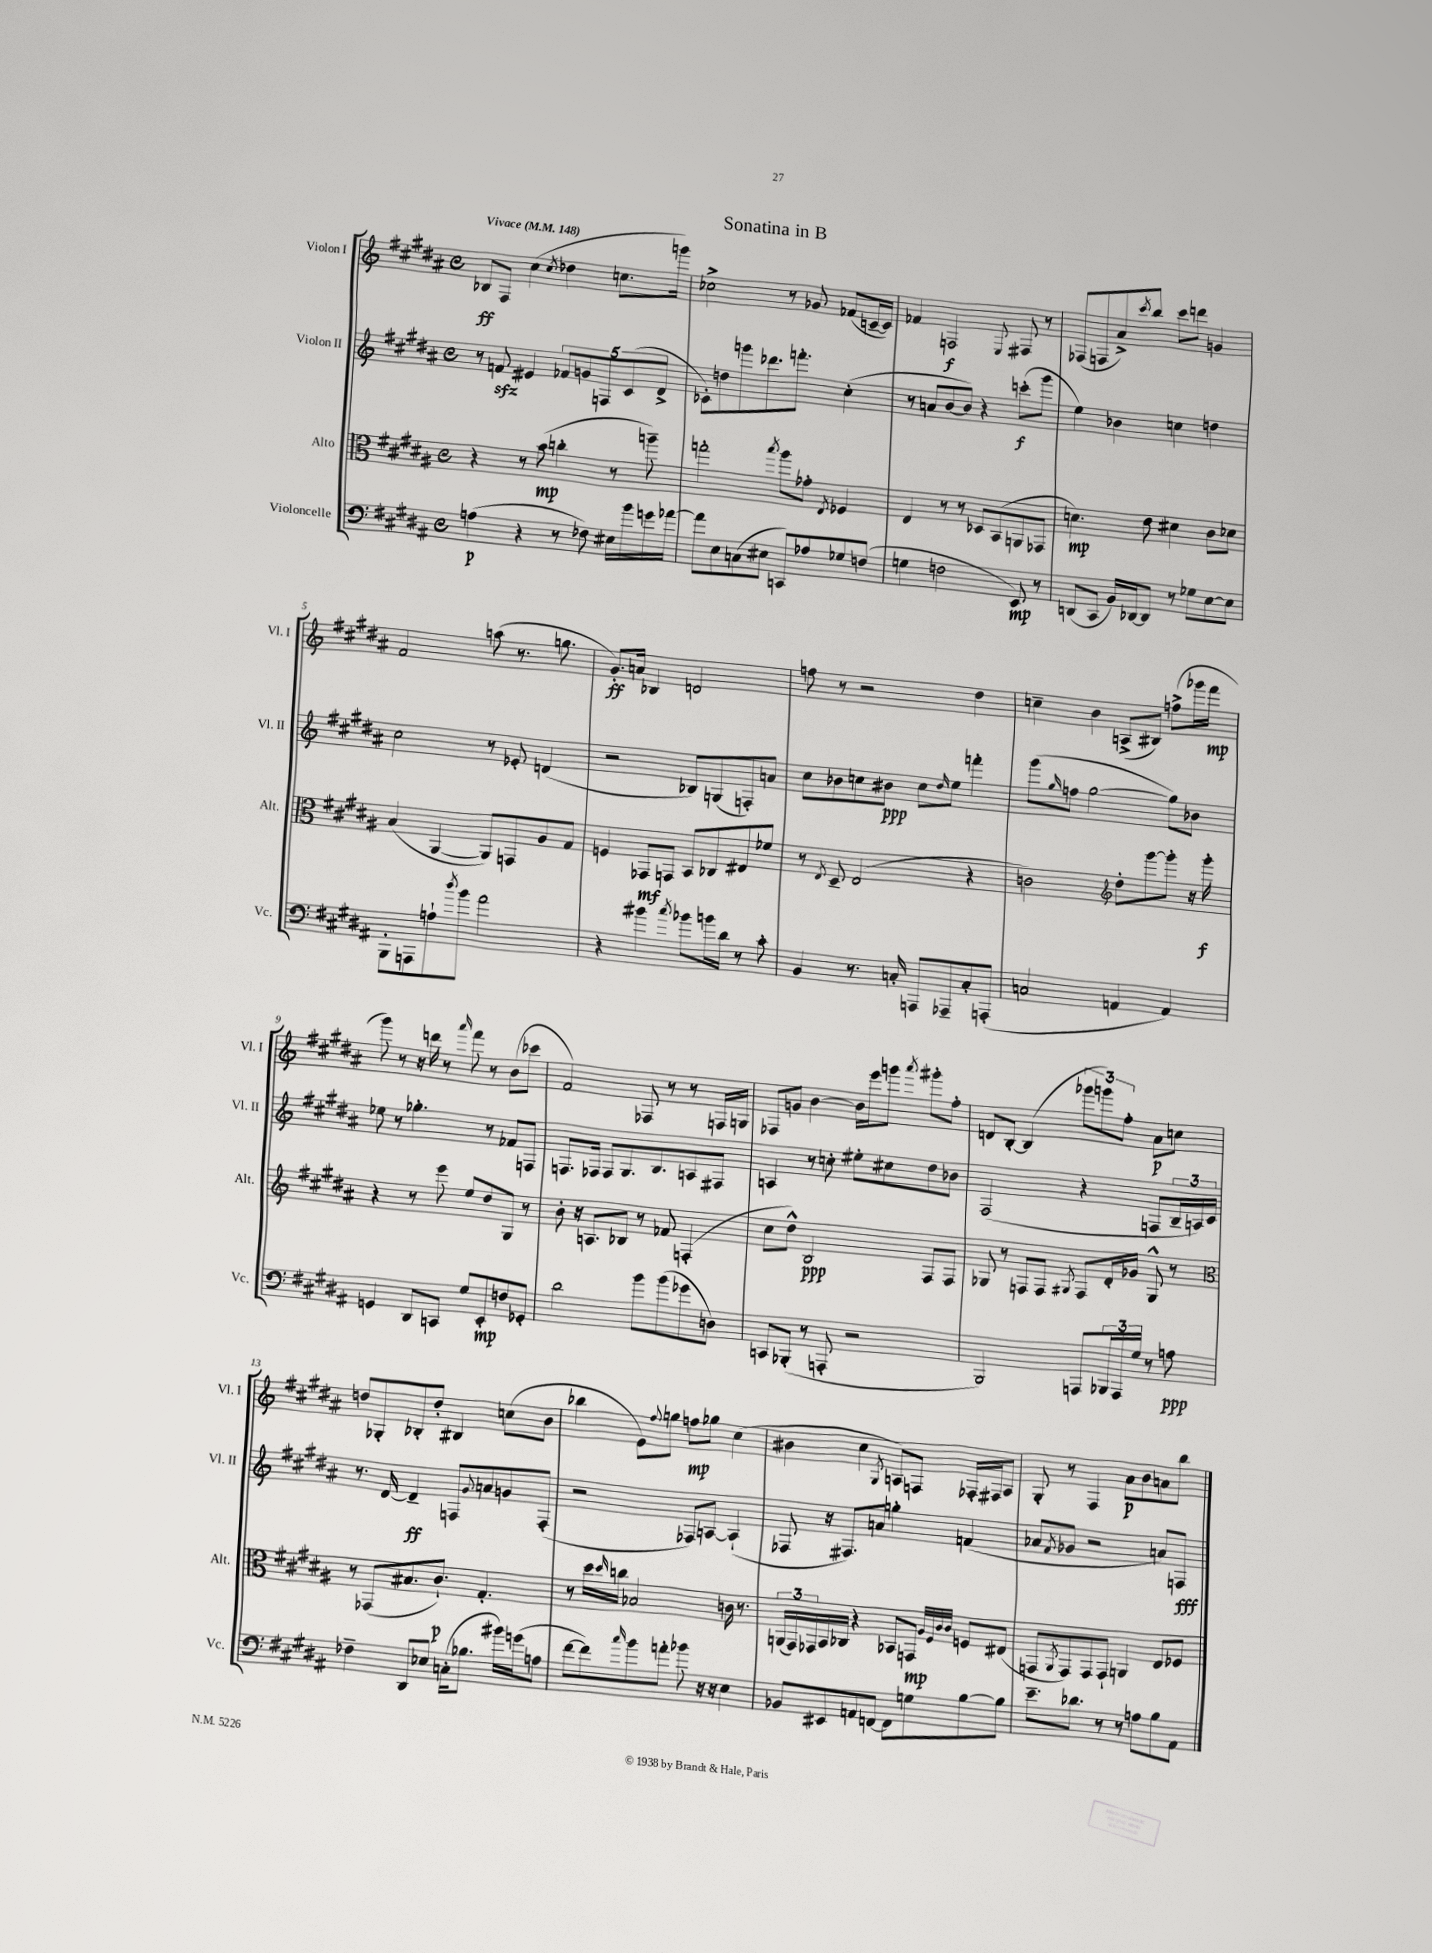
\header { title = "Sonatina in B" }
<<
\new StaffGroup <<
\new Staff = "s0" \with { instrumentName = "Violon I" shortInstrumentName = "Vl. I" } {
    \clef treble \key b \major \defaultTimeSignature \time 4/4 \tempo "Vivace" 4 = 148
    bes8\ff fis8 cis''4( \acciaccatura { cis''8 } des''4 c''8. g'''16) |
    ces''2-> r8 ges'8 fes'8( c'16~-- c'16) |
    fes'4 f2\f \appoggiatura { e8 } fis8 r8 |
    fes8( f8 ais'8->) \acciaccatura { cis'''8 } b''8 cis'''8 d'''8 g'4 |
    fis'2 a''8( r8. g''8. |
    gis'8.-.\ff) a'16 bes4 d'2 |
    f''8 r8 r2 dis''4 |
    c''4-- b'4 a8->( bis8) f''8->( ges'''16 fis'''16\mp |
    gis'''8) r8 r16 d'''16 r8 \grace { ais'''16 } fis'''8 r8 b'8( ces'''8 |
    fis'2) fes8 r8 r8 f16 g16 |
    fes8 g'8 b'4~ b'16 e'''16 g'''8 \acciaccatura { ais'''8 } gis'''8-. fis''8-. |
    d'8 b8~-. b4( \tuplet 3/2 { ges'''8 g'''8) fis''8-. } ais'8\p c''8 |
    d''8 ges8-. bes8-. d''8-. bis4 c''8( b'8 |
    bes''4 e'8) \appoggiatura { fis''8 } g''8 f''8\mp ges''8 cis''4( |
    bis'4 cis''4 \acciaccatura { gis8 } a8) f8 fes16-. fis16 a8 |
    gis8-. r8 fis4 ais'8\p b'8 a'8 b''8 \bar "|." |
}
\new Staff = "s1" \with { instrumentName = "Violon II" shortInstrumentName = "Vl. II" } {
    \clef treble \key b \major \defaultTimeSignature \time 4/4
    r8 f'8\sfz eis'4 \tuplet 5/4 { fes'8 g'8 f8 cis'8( dis'8-> } |
    ces'8-.) d''8 g'''8 des'''8. f'''8.-. cis''4-.( |
    r8 a'8 b'8~ b'8) r4 c'''8-.\f( gis'''8 |
    e''4) bes'4 c''4 d''4 |
    cis''2 r8 ees'8-. d'4( |
    r2 bes8) g8( f8-.) a'8 |
    cis''8 bes'8 c''8 bis'8\ppp c''8 \grace { dis''16 } e''8 f'''4-. |
    gis'''8( \grace { gis''16 } f''8 gis''2~ gis''8) bes'8 |
    ees''8 r8 ges''4.-. r8 fes'8 f8 |
    f8. fes16 fes8 gis8. b8. a8 fis8 |
    a4 r8 c''8-. eis''8-. cis''8 dis''8 bes'8 |
    fis2( r4 f8 \tuplet 3/2 { b16-- a16) cis'16 } |
    r8. dis'16~ dis'4--\ff f8 \appoggiatura { gis'8 } a'8 g'8 f8-.( |
    r2 fes8) a8~ a4-!( |
    fes8 r16 fis8.) a'8 g''4-. f'4( |
    aes'8 \acciaccatura { fis'8 } ges'8 r2 a'8) f8\fff \bar "|." |
}
\new Staff = "s2" \with { instrumentName = "Alto" shortInstrumentName = "Alt." } {
    \clef alto \key b \major \defaultTimeSignature \time 4/4
    r4 r8 b'8\mp( c''4-. r8 a''8--) |
    g''2-. \acciaccatura { b''8 } ais''8 ges'8-. \acciaccatura { e8 } fes4 |
    e4 r8 r8 des8 b,8( a,8 ges,8 |
    d'4.\mp) e'8 dis'4 cis'8 des'8 |
    b4( ais,4~ ais,8) g,8 ais8 gis8 |
    f4 ges,8\mf g,8 b,8 ces8 eis8 fes'8 |
    r8 \acciaccatura { e8 } dis8-- e2( r4 |
    c'2) \clef treble dis''8-. gis'''8~ gis'''8-. r16 gis'''16-.\f |
    r4 r8 e'''8 e''8 dis''8 gis8 r8 |
    b'8-. r16 a8. bes8 r8 fes'8 f4-.( |
    cis''8 dis''8-^) b2\ppp fis8 fis8 |
    ges8 r8 f8 f8 \acciaccatura { gis8 } f8 dis'16-. ges'16 gis8-^ r8 |
    \clef alto r8 ges,8( bis8. cis'8.-!\p) gis4.-. |
    r8 dis''16 \grace { dis''16 } c''16 bes2 c'16 r8. |
    \tuplet 3/2 { a,16( gis,16) ges,16 } b,16 ces16 r4 bes,8 g,8\mp \grace { ais32 fis32 cis'32 cis'32 } f8 eis8( |
    g,8 \acciaccatura { ais,8 } g,8) g,8 g,8-! a,4 e8 fes8 \bar "|." |
}
\new Staff = "s3" \with { instrumentName = "Violoncelle" shortInstrumentName = "Vc." } {
    \clef bass \key b \major \defaultTimeSignature \time 4/4
    a4\p( r4 r8 fes8) eis16 b'16 g'16 aes'16~ |
    aes'8 e8 c8( eis8 c,8) aes8 ges8 f8( |
    g4 f2 e,8\mp) r8 |
    d,8( cis,8 b,16) des,16~ des,8 r8 ges8 e8~ e8 |
    b,,8-. a,,8 a8-! \acciaccatura { dis''8 } b'8 ais'2 |
    r4 bis'4 \acciaccatura { cis''8 } bes'8 b'16 dis'16 r8 cis'8-. |
    b,4 r8. c16-. a,,8 aes,,8-- c8-. a,,8-.( |
    c2 a,4 a,4) |
    g,4 dis,8 c,8 gis8 e,8-.\mp f8 ges,8-. |
    dis'2 b'8 b'8( ges'8 d8) |
    c,8 bes,,8-.( r8 a,,8-. r2 |
    b,,2) a,,8 \tuplet 3/2 { bes,,16 a,,16 gis16 } r8 a8\ppp |
    fes4-- dis,8 ees8 c16-.( bes8. bis'16) g'16( a8 |
    fis'8~ fis'8) \grace { cis''16 } b'8 a'8-. bes'8 r16 r16 e4 |
    bes,8 eis,8 a,8 f,8~ f,8 g8 b8~ b8 |
    e'8.-- des'8. r8 r8 a8 b8 ais,8 \bar "|." |
}
>>
>>
